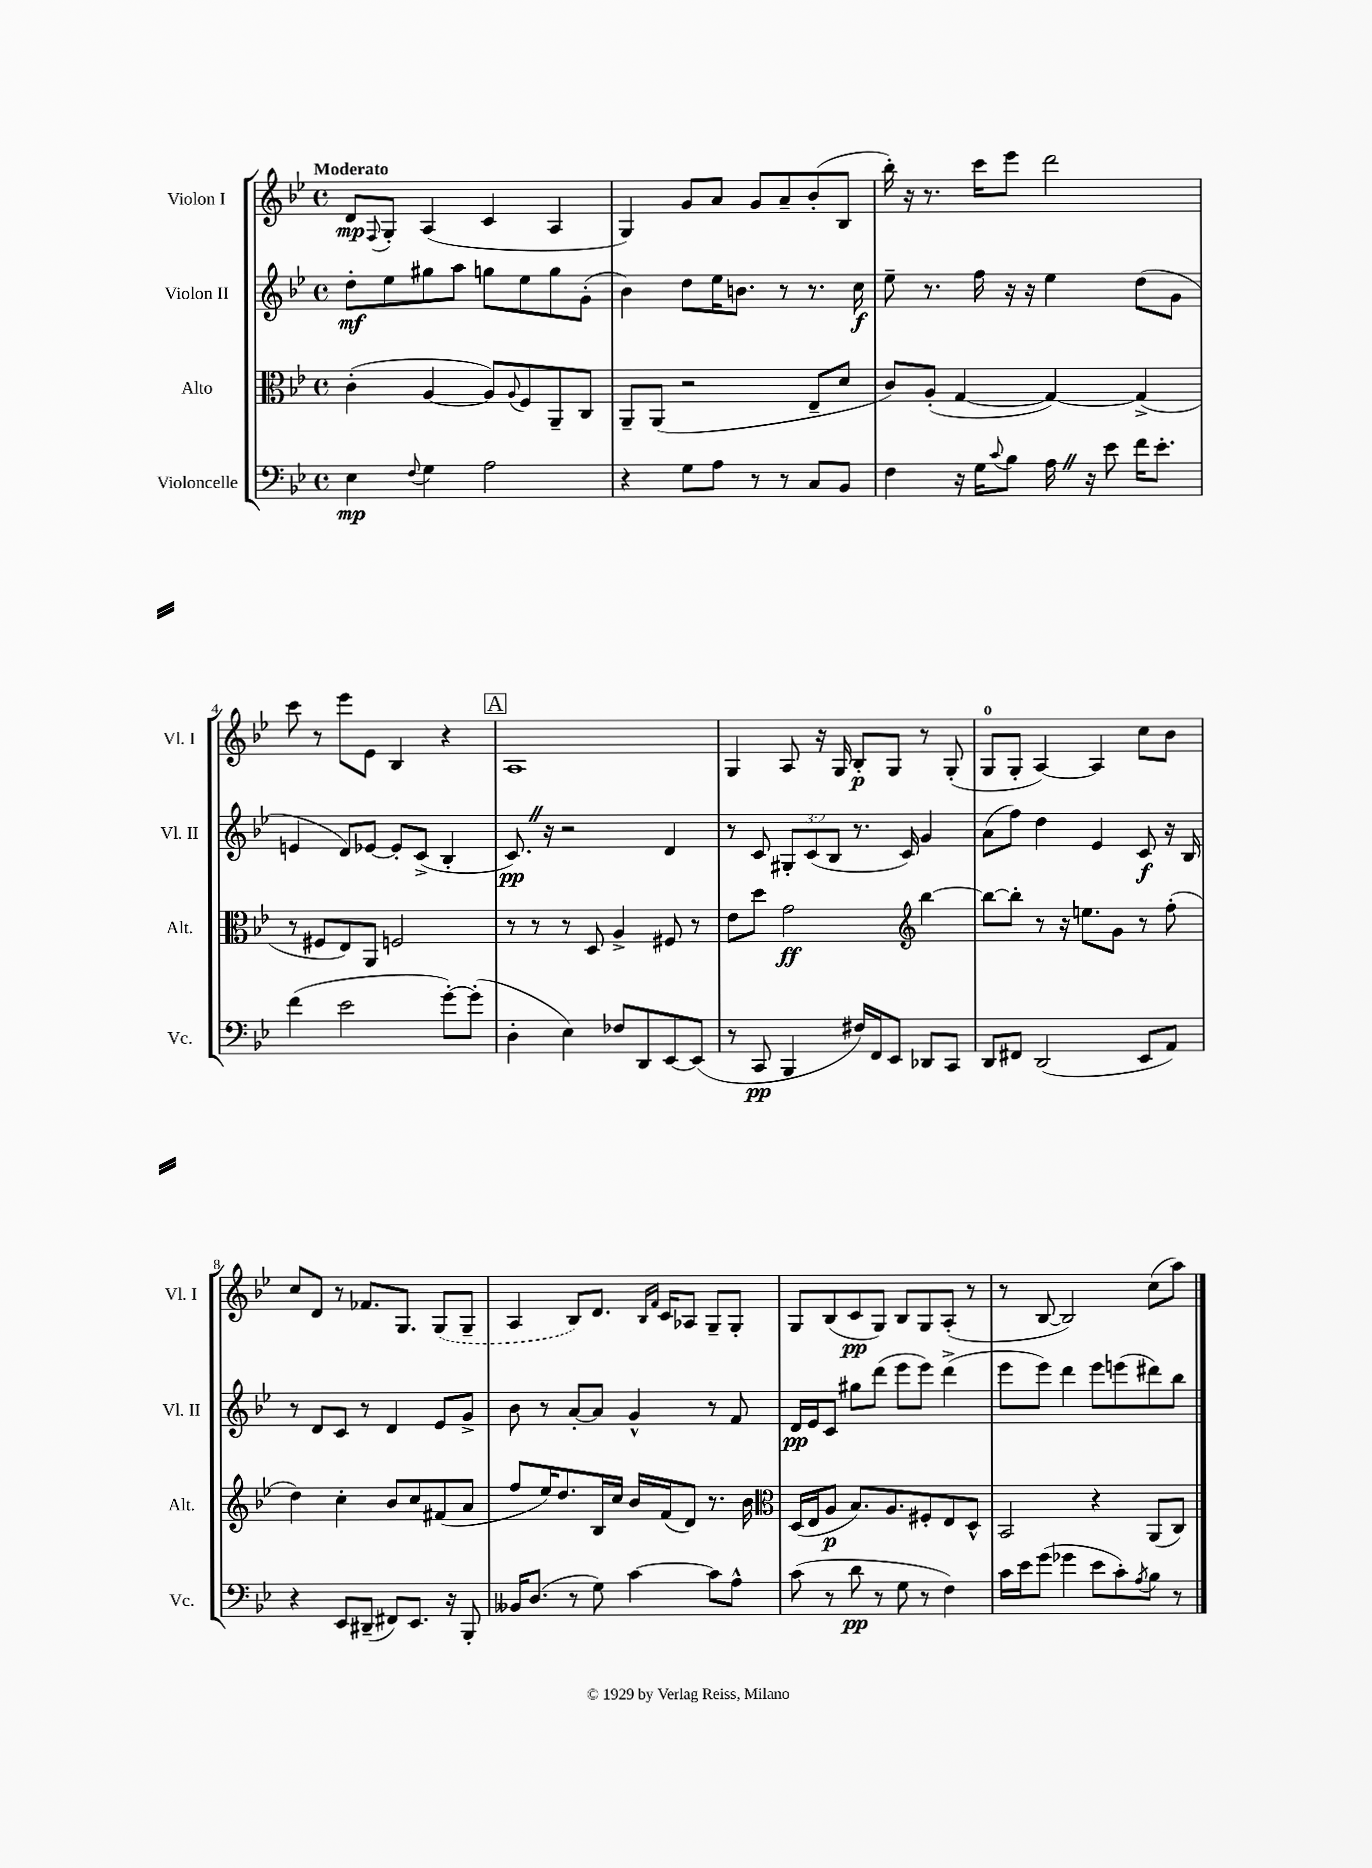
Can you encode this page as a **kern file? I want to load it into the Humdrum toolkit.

**kern	**dynam	**kern	**dynam	**kern	**dynam	**kern	**dynam
*part4	*part4	*part3	*part3	*part2	*part2	*part1	*part1
*staff4	*staff4	*staff3	*staff3	*staff2	*staff2	*staff1	*staff1
*I"Violoncelle	*	*I"Alto	*	*I"Violon II	*	*I"Violon I	*
*I'Vc.	*	*I'Alt.	*	*I'Vl. II	*	*I'Vl. I	*
*clefF4	*	*clefC3	*	*clefG2	*	*clefG2	*
*k[b-e-]	*	*k[b-e-]	*	*k[b-e-]	*	*k[b-e-]	*
*M4/4	*	*M4/4	*	*M4/4	*	*M4/4	*
*met(c)	*	*met(c)	*	*met(c)	*	*met(c)	*
=1	=1	=1	=1	=1	=1	=1	=1
!	!	!	!	!	!	!LO:TX:a:B:t=Moderato	!
4E-\	mp	(4c'\	.	8dd'\L	mf	8d/L	mp
.	.	.	.	.	.	8qqF/	.
.	.	.	.	8ee-\	.	8G'/J	.
8qqF/	.	.	.	.	.	.	.
4G\	.	[4A/	.	8gg#X\	.	(4A/	.
.	.	.	.	8aa\J	.	.	.
2A\	.	8A/L])	.	8ggn\L	.	4c/	.
.	.	8qqA/	.	.	.	.	.
.	.	8F/	.	8ee-\	.	.	.
.	.	8AA~/	.	8gg\	.	4A/	.
.	.	8C/J	.	(8g'\J	.	.	.
=2	=2	=2	=2	=2	=2	=2	=2
4r	.	8AA~/L	.	4b-\)	.	4G/)	.
.	.	(8AA/J	.	.	.	.	.
8G\L	.	2r	.	8dd\L	.	8g/L	.
8A\J	.	.	.	16ee-\K	.	8a/J	.
.	.	.	.	8.bn\J	.	.	.
8r	.	.	.	.	.	8g/L	.
8r	.	.	.	8r	.	8a~/	.
8C/L	.	8E-~/L	.	8.r	.	(8b-'/	.
8BB-/J	.	8d/J	.	.	.	8B-/J	.
.	.	.	.	16cc\	f	.	.
=3	=3	=3	=3	=3	=3	=3	=3
4F\	.	8c/L)	.	8ee-~\	.	16bb-'\)	.
.	.	.	.	.	.	16r	.
.	.	(8A'/J	.	8.r	.	8.r	.
16r	.	[4G/	.	.	.	.	.
16G\KL	.	.	.	16ff\	.	16ccc\KL	.
8qqc/	.	.	.	.	.	.	.
8B-\J	.	.	.	16r	.	8eee-\J	.
.	.	.	.	16r	.	.	.
16AZ\	.	4G/_)	.	4ee-\	.	2ddd\	.
16r	.	.	.	.	.	.	.
8e-\	.	.	.	.	.	.	.
16f\KL	.	(4G^/]	.	(8dd\L	.	.	.
8.e-'\J	.	.	.	.	.	.	.
.	.	.	.	8g\J	.	.	.
!!LO:LB:g=z
=4	=4	=4	=4	=4	=4	=4	=4
(4f\	.	8r	.	4en/	.	8ccc\	.
.	.	8F#X/L	.	.	.	8r	.
2e-\	.	8E-/)	.	8d/L)	.	8eee-\L	.
.	.	8AA/J	.	[8e-X/J	.	8e-\J	.
.	.	2Fn/	.	8e-'/L]	.	4B-/	.
.	.	.	.	(8c^/J	.	.	.
[8g'\L)	.	.	.	4B-'/	.	4r	.
(8g'\J]	.	.	.	.	.	.	.
!!LO:REH:place=s1:t=A
=5	=5	=5	=5	=5	=5	=5	=5
4D'\	.	8r	.	8.cZ/)	pp	1A	.
.	.	8r	.	.	.	.	.
.	.	.	.	16r	.	.	.
4E-\)	.	8r	.	2r	.	.	.
.	.	8D/	.	.	.	.	.
8F-X/L	.	4A^/	.	.	.	.	.
8DD/	.	.	.	.	.	.	.
[8EE-/	.	8F#X/	.	4d/	.	.	.
(8EE-/J]	.	8r	.	.	.	.	.
=6	=6	=6	=6	=6	=6	=6	=6
8r	.	8e-\L	.	8r	.	4G/	.
8CC/	pp	8dd\J	.	8c/	.	.	.
4BBB-/	.	2g\	ff	12G#X'/L	.	8A/	.
.	.	.	.	(12c/	.	.	.
.	.	.	.	.	.	16r	.
.	.	.	.	12B-/J	.	.	.
.	.	.	.	.	.	16G/	.
16F#X/LL)	.	.	.	8.r	.	8B-'/L	p
16FF/J	.	.	.	.	.	.	.
8EE-/J	.	.	.	.	.	8G/J	.
.	.	.	.	16c/)	.	.	.
*	*	*clefG2	*	*	*	*	*
8DD-X/L	.	[4bb-\	.	4g/	.	8r	.
8CC/J	.	.	.	.	.	(8G'/	.
=7	=7	=7	=7	=7	=7	=7	=7
8DD/L	.	8bb-\L_	.	(8a\L	.	8G/L	.
8FF#X/J	.	8bb-'\J]	.	8ff\J)	.	8G'/J	.
(2DD/	.	8r	.	4dd\	.	[4A/)	.
.	.	16r	.	.	.	.	.
.	.	8.een\L	.	.	.	.	.
.	.	.	.	4e-/	.	4A/]	.
.	.	8g\J	.	.	.	.	.
8EE-/L	.	8r	.	8c/	f	8cc\L	.
8AA/J)	.	(8ff'\	.	16r	.	8b-\J	.
.	.	.	.	16B-/	.	.	.
!!LO:LB:g=z
=8	=8	=8	=8	=8	=8	=8	=8
4r	.	4dd\)	.	8r	.	8cc/L	.
.	.	.	.	8d/L	.	8d/J	.
8EE-/L	.	4cc'\	.	8c/J	.	8r	.
(8DD#X~/J	.	.	.	8r	.	8.f-X/L	.
8FF#X/L)	.	8b-/L	.	4d/	.	.	.
.	.	.	.	.	.	8.G/J	.
8.EE-/J	.	8cc/	.	.	.	.	.
.	.	(8f#X/	.	8e-/L	.	(8G/L	.
16r	.	.	.	.	.	.	.
8BBB-'/	.	8a/J	.	8g^/J	.	8G~/J	.
=9	=9	=9	=9	=9	=9	=9	=9
16BB--X/KL	.	8ff/L	.	8b-\	.	4A/	.
(8.D/J	.	.	.	.	.	.	.
.	.	16ee-/K)	.	8r	.	.	.
.	.	8.dd/	.	.	.	.	.
8r	.	.	.	[8a'/L	.	8B-/L)	.
8G\)	.	16B-/L	.	8a/J]	.	8.d/J	.
.	.	16cc/JJ	.	.	.	.	.
[4c\	.	16b-/LL	.	4g^^/	.	.	.
.	.	.	.	.	.	16qqB-/LL	.
.	.	.	.	.	.	16qqf/JJ	.
.	.	(16f/J	.	.	.	16c/KL	.
.	.	8d/J)	.	.	.	8A-X/J	.
8c\L]	.	8.r	.	8r	.	8G~/L	.
8A^^\J	.	.	.	8f/	.	8G'/J	.
.	.	16b-\	.	.	.	.	.
=10	=10	=10	=10	=10	=10	=10	=10
*	*	*clefC3	*	*	*	*	*
(8c\	.	(16D/LL	.	16d/LL	pp	8G/L	.
.	.	16E-/J	.	16e-/J	.	.	.
8r	.	8A/J	p	8c/J	.	(8B-/	.
8d\	pp	8.B-/L)	.	8gg#X\L	.	8c/	pp
8r	.	.	.	(8ddd\J	.	8G/J)	.
.	.	8.A/	.	.	.	.	.
8G\	.	.	.	8eee-\L	.	8B-/L	.
8r	.	8F#X'/	.	8eee-\J)	.	8G/	.
4F\)	.	8E-/	.	(4ddd^\	.	(8A'/J	.
.	.	8D^^/J	.	.	.	8r	.
=11	=11	=11	=11	=11	=11	=11	=11
16c\LL	.	2BB-/	.	8eee-\L	.	8r	.
16e-\J	.	.	.	.	.	.	.
(8g\J	.	.	.	8eee-\J)	.	[8B-/	.
4g-X\	.	.	.	4ddd\	.	2B-/])	.
8e-\L	.	4r	.	8eee-\L	.	.	.
8c'\)	.	.	.	(8eeen\	.	.	.
8qA/	.	.	.	.	.	.	.
8B-\J	.	(8AA/L	.	8ddd#X\)	.	(8cc\L	.
8r	.	8C/J)	.	8bb-\J	.	8aa\J)	.
==	==	==	==	==	==	==	==
*-	*-	*-	*-	*-	*-	*-	*-
